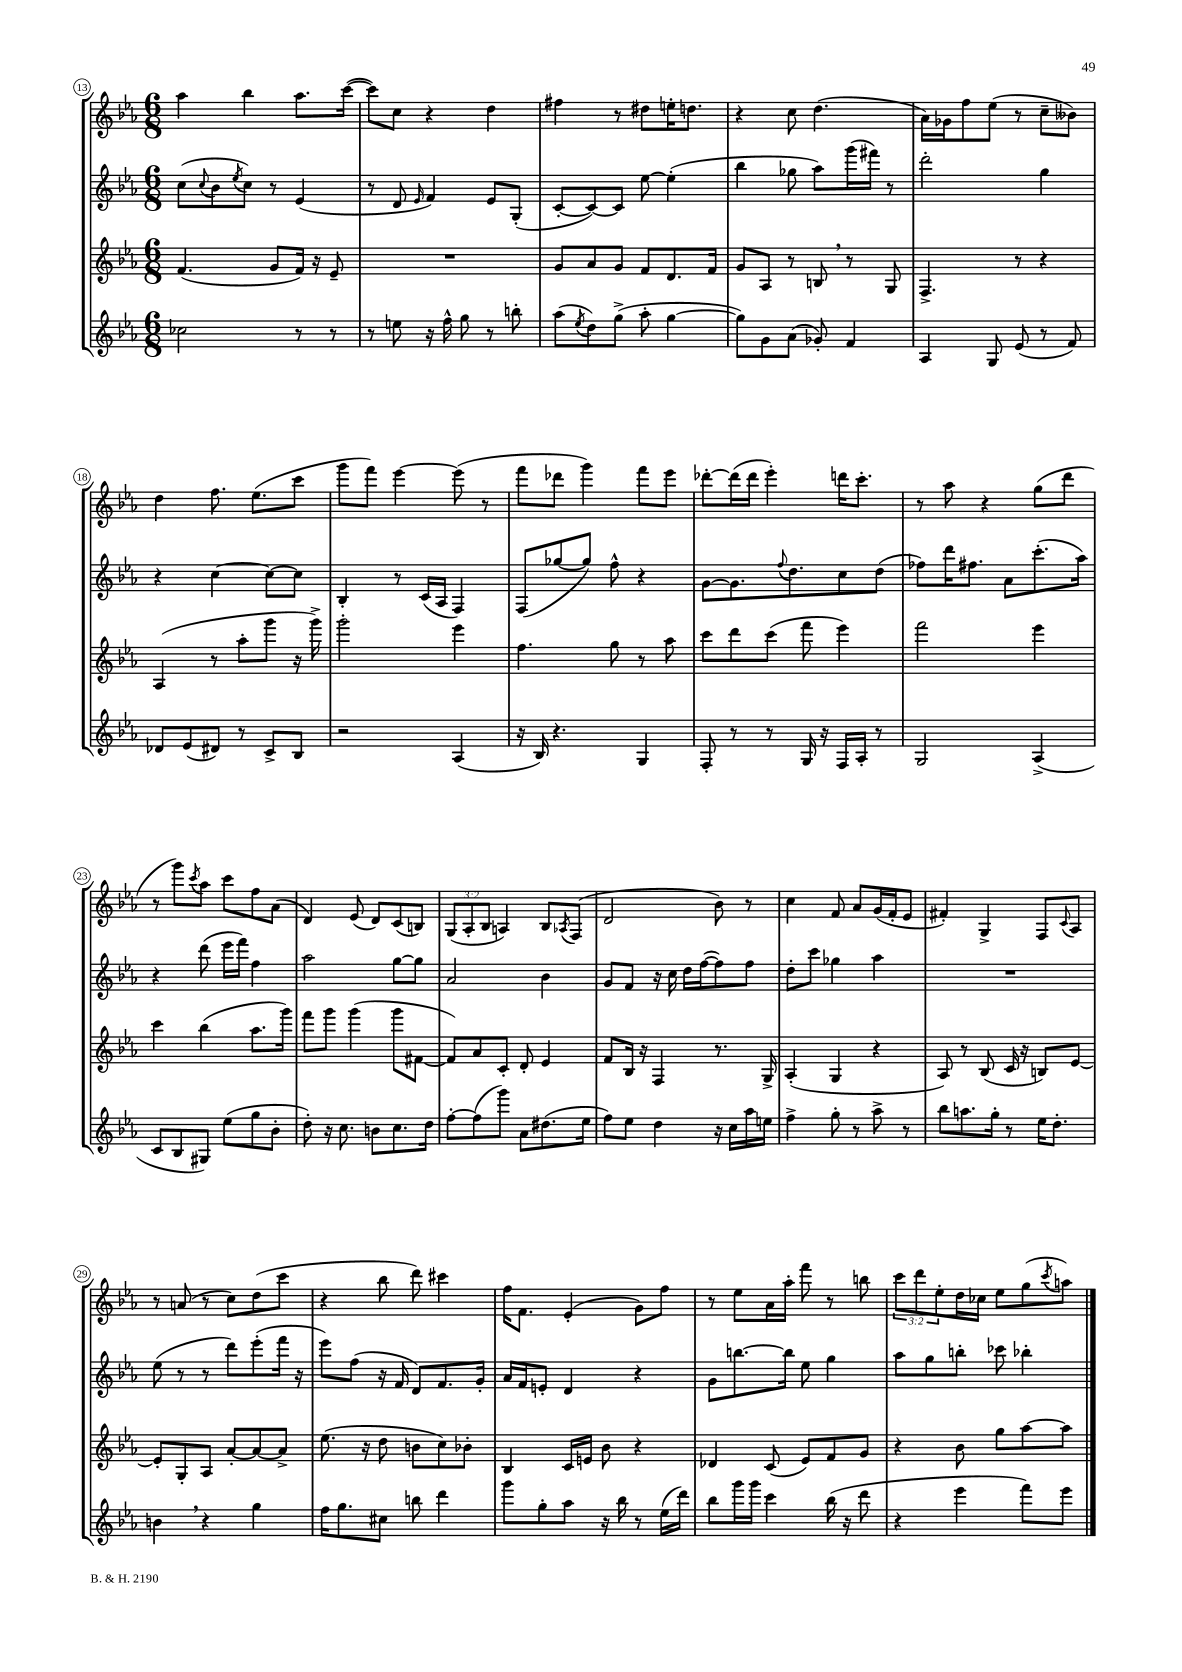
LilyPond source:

<<
\new StaffGroup <<
\new Staff = "s0" {
    \clef treble \key ees \major \numericTimeSignature \time 6/8 \override Staff.TupletNumber.text = #tuplet-number::calc-fraction-text
    aes''4 bes''4 aes''8. c'''16~( |
    c'''8) c''8 r4 d''4 |
    fis''4 r8 dis''8 e''16-. d''8. |
    r4 c''8 d''4.( |
    aes'16) ges'16 f''8 ees''8( r8 c''8-- beses'8) |
    d''4 f''8. ees''8.( c'''8 |
    g'''8 f'''8) ees'''4~ ees'''8( r8 |
    f'''8 des'''8 g'''4) f'''8 ees'''8 |
    des'''8~-. des'''16( des'''16 ees'''4-.) d'''16 c'''8.-. |
    r8 aes''8 r4 g''8( d'''8 |
    r8 g'''8) \acciaccatura { c'''8 } aes''8 c'''8 f''8 aes'8( |
    d'4) ees'8( d'8) c'8( b8) |
    \tuplet 3/2 { g8( aes8-. bes8 } a4) bes8 \acciaccatura { aes8 } f8( |
    d'2 bes'8) r8 |
    c''4 f'8 aes'8 g'16( f'16-. ees'8 |
    fis'4-.) g4-> f8 \appoggiatura { c'8 } aes8 |
    r8 a'8( r8 c''8) d''8( c'''8 |
    r4 bes''8 d'''8) cis'''4 |
    f''16 f'8. ees'4-.( g'8) f''8 |
    r8 ees''8 aes'16 aes''16-. f'''8 r8 b''8 |
    \tuplet 3/2 { c'''8 d'''8 ees''8-. } d''16 ces''16 ees''8 g''8( \acciaccatura { c'''8 } a''8) \bar "|." |
}
\new Staff = "s1" {
    \clef treble \key ees \major \numericTimeSignature \time 6/8
    c''8( \appoggiatura { c''8 } bes'8 \acciaccatura { ees''8 } c''8) r8 ees'4( |
    r8 d'8 \grace { ees'16 } f'4) ees'8 g8-.( |
    c'8~-. c'8~) c'8 ees''8~ ees''4-.( |
    bes''4 ges''8 aes''8) g'''16( fis'''16) r8 |
    d'''2-. g''4 |
    r4 c''4~ c''8~ c''8 |
    bes4-. r8 c'16( aes16 f4) |
    f8( ges''8~ ges''8) f''8-^ r4 |
    g'8~ g'8. \appoggiatura { f''8 } d''8. c''8 d''8( |
    fes''8) d'''16 fis''8. aes'8 c'''8.-.( aes''16) |
    r4 d'''8( ees'''16 f'''16) f''4 |
    aes''2 g''8~ g''8 |
    aes'2 bes'4 |
    g'8 f'8 r16 c''16 d''16 f''16~( f''8) f''8 |
    d''8-. c'''8 ges''4 aes''4 |
    R2. |
    ees''8( r8 r8 d'''8) ees'''8-.( f'''16 r16 |
    ees'''8) f''8( r16 f'16 d'8) f'8. g'16-. |
    aes'16 f'16 e'8-. d'4 r4 |
    g'8 b''8.~ b''16 ees''8 g''4 |
    aes''8 g''8 b''8-. ces'''8 bes''4-. \bar "|." |
}
\new Staff = "s2" {
    \clef treble \key ees \major \numericTimeSignature \time 6/8
    f'4.( g'8 f'16) r16 ees'8-- |
    R2. |
    g'8 aes'8 g'8 f'8 d'8. f'16 |
    g'8 aes8 r8 b8 \breathe r8 g8 |
    f4.-> r8 r4 |
    aes4( r8 aes''8-. g'''8 r16 g'''16->) |
    g'''2-. ees'''4 |
    f''4. g''8 r8 aes''8 |
    c'''8 d'''8 c'''8( f'''8 ees'''4) |
    f'''2 ees'''4 |
    c'''4 bes''4( aes''8. g'''16) |
    f'''8 g'''8 g'''4( g'''8 fis'8~ |
    fis'8) aes'8 c'8-. d'8-. ees'4 |
    f'8 bes16 r16 f4 r8. g16-> |
    aes4-.( g4 r4 |
    aes8) r8 bes8( c'16 r16 b8) ees'8~ |
    ees'8-. g8-. aes8 aes'8~-. aes'8~ aes'8-> |
    ees''8.( r16 d''8 b'8 c''8) bes'8-. |
    bes4 c'16 e'16 bes'8 r4 |
    des'4 c'8( ees'8) f'8 g'8 |
    r4 bes'8 g''8 aes''8~ aes''8 \bar "|." |
}
\new Staff = "s3" {
    \clef treble \key ees \major \numericTimeSignature \time 6/8
    ces''2 r8 r8 |
    r8 e''8 r16 f''16-^ g''8 r8 b''8-. |
    aes''8( \acciaccatura { ees''8 } d''8) g''8->( aes''8-. g''4~ |
    g''8) g'8 aes'8( ges'8-.) f'4 |
    aes4 g8 ees'8( r8 f'8) |
    des'8 ees'8( dis'8) r8 c'8-> bes8 |
    r2 aes4( |
    r16 bes16) r4. g4 |
    f8-. r8 r8 g16 r16 f16 aes16-. r8 |
    g2 aes4->( |
    c'8 bes8 gis8) ees''8( g''8 bes'8-. |
    d''8-.) r16 c''8. b'8 c''8. d''16 |
    f''8~-. f''8( g'''8) aes'8 dis''8.( ees''16 |
    f''8) ees''8 d''4 r16 c''16 aes''16 e''16 |
    f''4-> g''8-. r8 aes''8-> r8 |
    bes''8 a''8. g''16-. r8 ees''16 d''8.-. |
    b'4 \breathe r4 g''4 |
    f''16 g''8. cis''8 b''8 d'''4 |
    g'''8 g''8-. aes''8 r16 bes''16 r8 ees''16( d'''16) |
    bes''8 g'''16 g'''16 c'''4 bes''16( r16 d'''8 |
    r4 ees'''4 f'''8) ees'''8 \bar "|." |
}
>>
>>
\layout { \context { \Score currentBarNumber = #13 \override BarNumber.stencil = #(make-stencil-circler 0.1 0.3 ly:text-interface::print) } }
